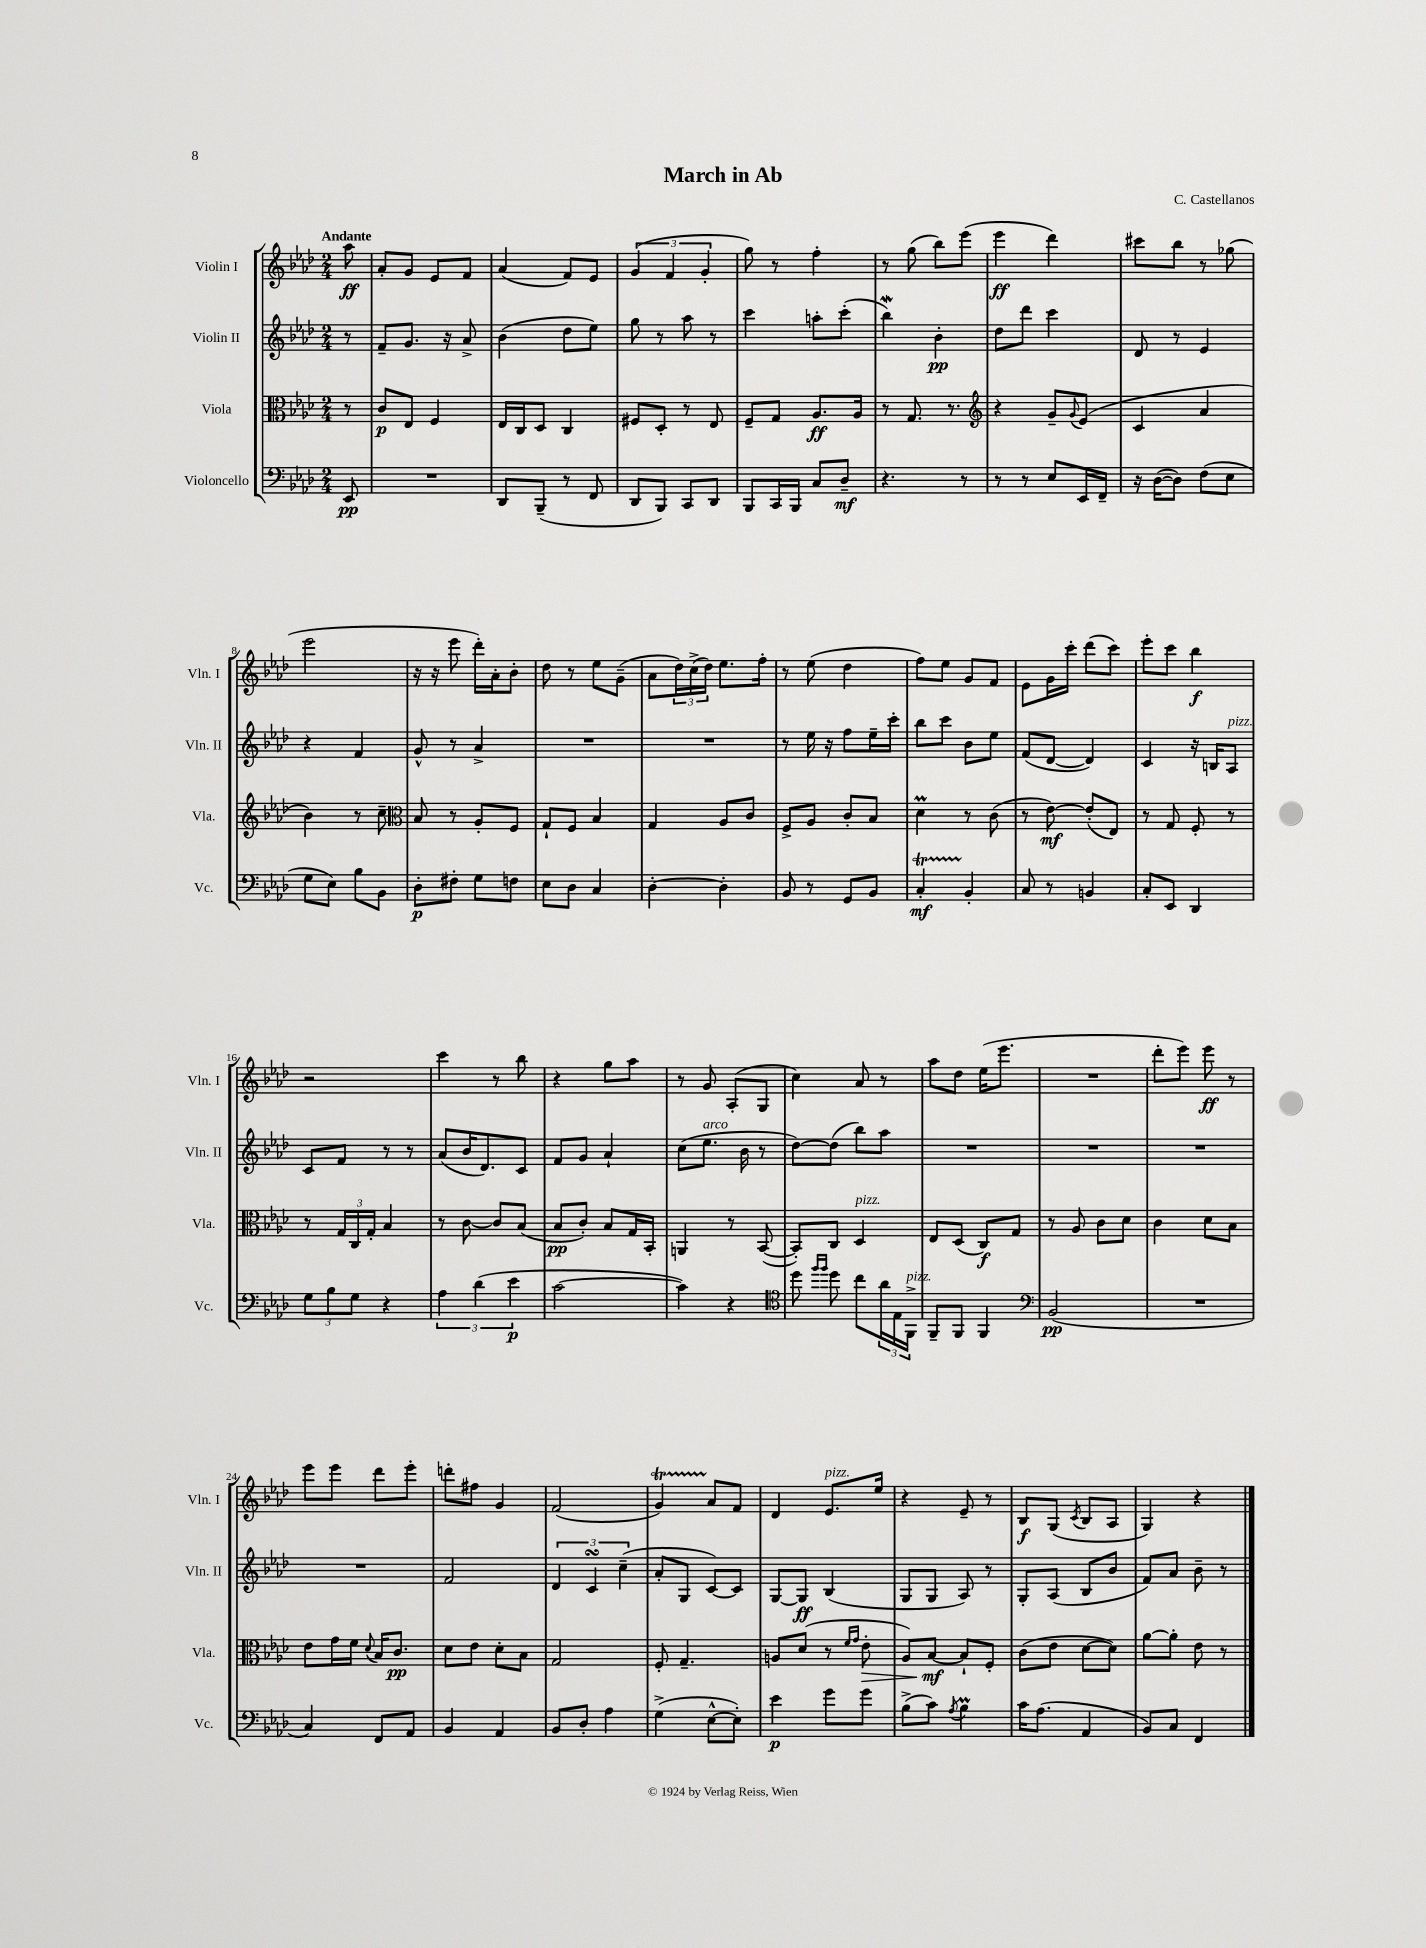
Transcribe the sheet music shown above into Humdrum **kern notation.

**kern	**kern	**kern	**kern
*staff4	*staff3	*staff2	*staff1
*clefF4	*clefC3	*clefG2	*clefG2
*k[b-e-a-d-]	*k[b-e-a-d-]	*k[b-e-a-d-]	*k[b-e-a-d-]
*M2/4	*M2/4	*M2/4	*M2/4
8EE-	8r	8r	8aa-
=	=	=	=
2r	8c	8f~	8a-'
.	8E-	8.g	8g
.	4F	.	8e-
.	.	16r	.
.	.	8a-^	8f
=	=	=	=
8DD-	16E-	(4b-	(4a-
.	16C	.	.
(8BBB-~	8D-	.	.
8r	4C	8dd-	8f)
8FF	.	8ee-)	8e-
=	=	=	=
8DD-	8F#	8gg	(6g
8BBB-)	8D-'	8r	.
.	.	.	6f
8CC	8r	8aa-	.
.	.	.	6g'
8DD-	8E-	8r	.
=	=	=	=
8BBB-	8F~	4ccc	8gg)
16CC	8G	.	8r
16BBB-	.	.	.
8C	8.A-	8aa'	4ff'
8D-~	.	(8ccc'	.
.	16A-	.	.
=	=	=	=
4.r	8r	4bb-)	8r
.	8.G	.	(8gg
.	.	4b-'	8bb-)
.	8.r	.	.
8r	.	.	(8eee-
=	=	=	=
*	*clefG2	*	*
8r	4r	8dd-	4eee-
8r	.	8ddd-	.
8E-	8g~	4ccc	4ddd-)
.	8qqg	.	.
16EE-	(8e-	.	.
16FF~	.	.	.
=	=	=	=
16r	4c	8d-	8ccc#
([16D-	.	.	.
8D-])	.	8r	8bb-
(8F	4a-	4e-	8r
8E-	.	.	(8gg-
=	=	=	=
8G	4b-)	4r	2eee-
8E-)	.	.	.
8B-	8r	4f	.
8BB-	8cc~	.	.
=	=	=	=
*	*clefC3	*	*
8D-'	8B-	8g^^	16r
.	.	.	16r
8F#'	8r	8r	8eee-
8G	8A-'	4a-^	16ddd-')
.	.	.	16a-'
8F	8F	.	8b-'
=	=	=	=
8E-	8G`	2r	8dd-
8D-	8F	.	8r
4C	4B-	.	8ee-
.	.	.	(8g~
=	=	=	=
[4D-'	4G	2r	8a-
.	.	.	24dd-)
.	.	.	(24cc^
.	.	.	24dd-)
4D-']	8A-	.	8.ee-
.	8c	.	.
.	.	.	16ff'
=	=	=	=
8BB-	8F^	8r	8r
8r	8A-	16ee-	(8ee-
.	.	16r	.
8GG	8c'	8ff	4dd-
8BB-	8B-	16ee-~	.
.	.	16ccc'	.
=	=	=	=
4C'	4d-	8bb-	8ff)
.	.	8ccc	8ee-
4BB-'	8r	8b-	8g
.	(8c	8ee-	8f
=	=	=	=
8C	8r	(8f	8e-
8r	[8e-)	[8d-	16g
.	.	.	16ccc'
4BB	(8e-']	4d-])	(8ddd-
.	8E-)	.	8ccc)
=	=	=	=
8C'	8r	4c	8eee-'
8EE-	8G	.	8ccc
4DD-	8F'	16r	4bb-
.	.	16B	.
.	8r	8A-	.
=	=	=	=
12G	8r	8c	2r
12B-	.	.	.
.	24G	8f	.
12G	24C	.	.
.	24G'	.	.
4r	4B-	8r	.
.	.	8r	.
=	=	=	=
6A-	8r	(8a-	4ccc
.	[8c	16b-	.
(6d-	.	.	.
.	.	8.d-)	.
.	8c]	.	8r
6e-	.	.	.
.	(8B-	8c	8bb-
=	=	=	=
[2c	8B-	8f	4r
.	8c')	8g	.
.	8B-	4a-`	8gg
.	16G	.	8aa-
.	16BB-'	.	.
=	=	=	=
4c])	4AA	(8cc	8r
.	.	8.ee-	8g
4r	8r	.	(8A-'
.	.	16b-	.
.	([8BB-	8r	8G
=	=	=	=
*clefC4	*	*	*
8dd-	8BB-'])	[8dd-)	4cc)
16qqff	.	.	.
16qqff	.	.	.
8dd-	8C	(8dd-]	.
8cc	4D-	8bb-)	8a-
24a-	.	8aa-	8r
24E-	.	.	.
24FF^	.	.	.
=	=	=	=
8FF~	8E-	2r	8aa-
8FF	(8D-	.	8dd-
4FF	8C)	.	(16ee-
.	.	.	8.eee-
.	8G	.	.
=	=	=	=
*clefF4	*	*	*
(2BB-	8r	2r	2r
.	8A-	.	.
.	8c	.	.
.	8d-	.	.
=	=	=	=
2r	4c	2r	8ddd-'
.	.	.	8eee-)
.	8d-	.	8eee-
.	8B-	.	8r
=	=	=	=
4C)	8e-	2r	8eee-
.	16g	.	8eee-
.	16f	.	.
.	8qqd-	.	.
8FF	16B-	.	8ddd-
.	8.c	.	.
8AA-	.	.	8eee-'
=	=	=	=
4BB-	8d-	2f	8ddd'
.	8e-	.	8ff#
4AA-	8d-'	.	4g
.	8B-	.	.
=	=	=	=
8BB-	2G	6d-	(2f
8D-'	.	.	.
.	.	6c	.
4A-	.	.	.
.	.	(6cc~	.
=	=	=	=
(4G^	8F'	8a-'	4g)
.	4.G~	8G	.
[8E-^^	.	[8c)	8a-
8E-'])	.	8c]	8f
=	=	=	=
4e-	8A	[8G	4d-
.	(8d-	8G]	.
8g	8r	(4B-	8.e-
.	16qqf	.	.
.	16qqg	.	.
8g	8e-'	.	.
.	.	.	16ee-
=	=	=	=
(8B-^	8A-)	8G	4r
8c)	[8B-	8G	.
8qA-	.	.	.
4B-	8B-`]	8A-)	8e-~
.	8F'	8r	8r
=	=	=	=
16c	(8c	8G'	8B-
(8.A-	.	.	.
.	8e-	(8A-	(8G
.	.	.	8qc
4AA-	[8d-	8B-	8B-
.	8d-])	8b-	8A-
=	=	=	=
8BB-)	[8a-	8f)	4G)
8C	8a-']	8a-	.
4FF	8e-	8b-~	4r
.	8r	8r	.
==	==	==	==
*-	*-	*-	*-
